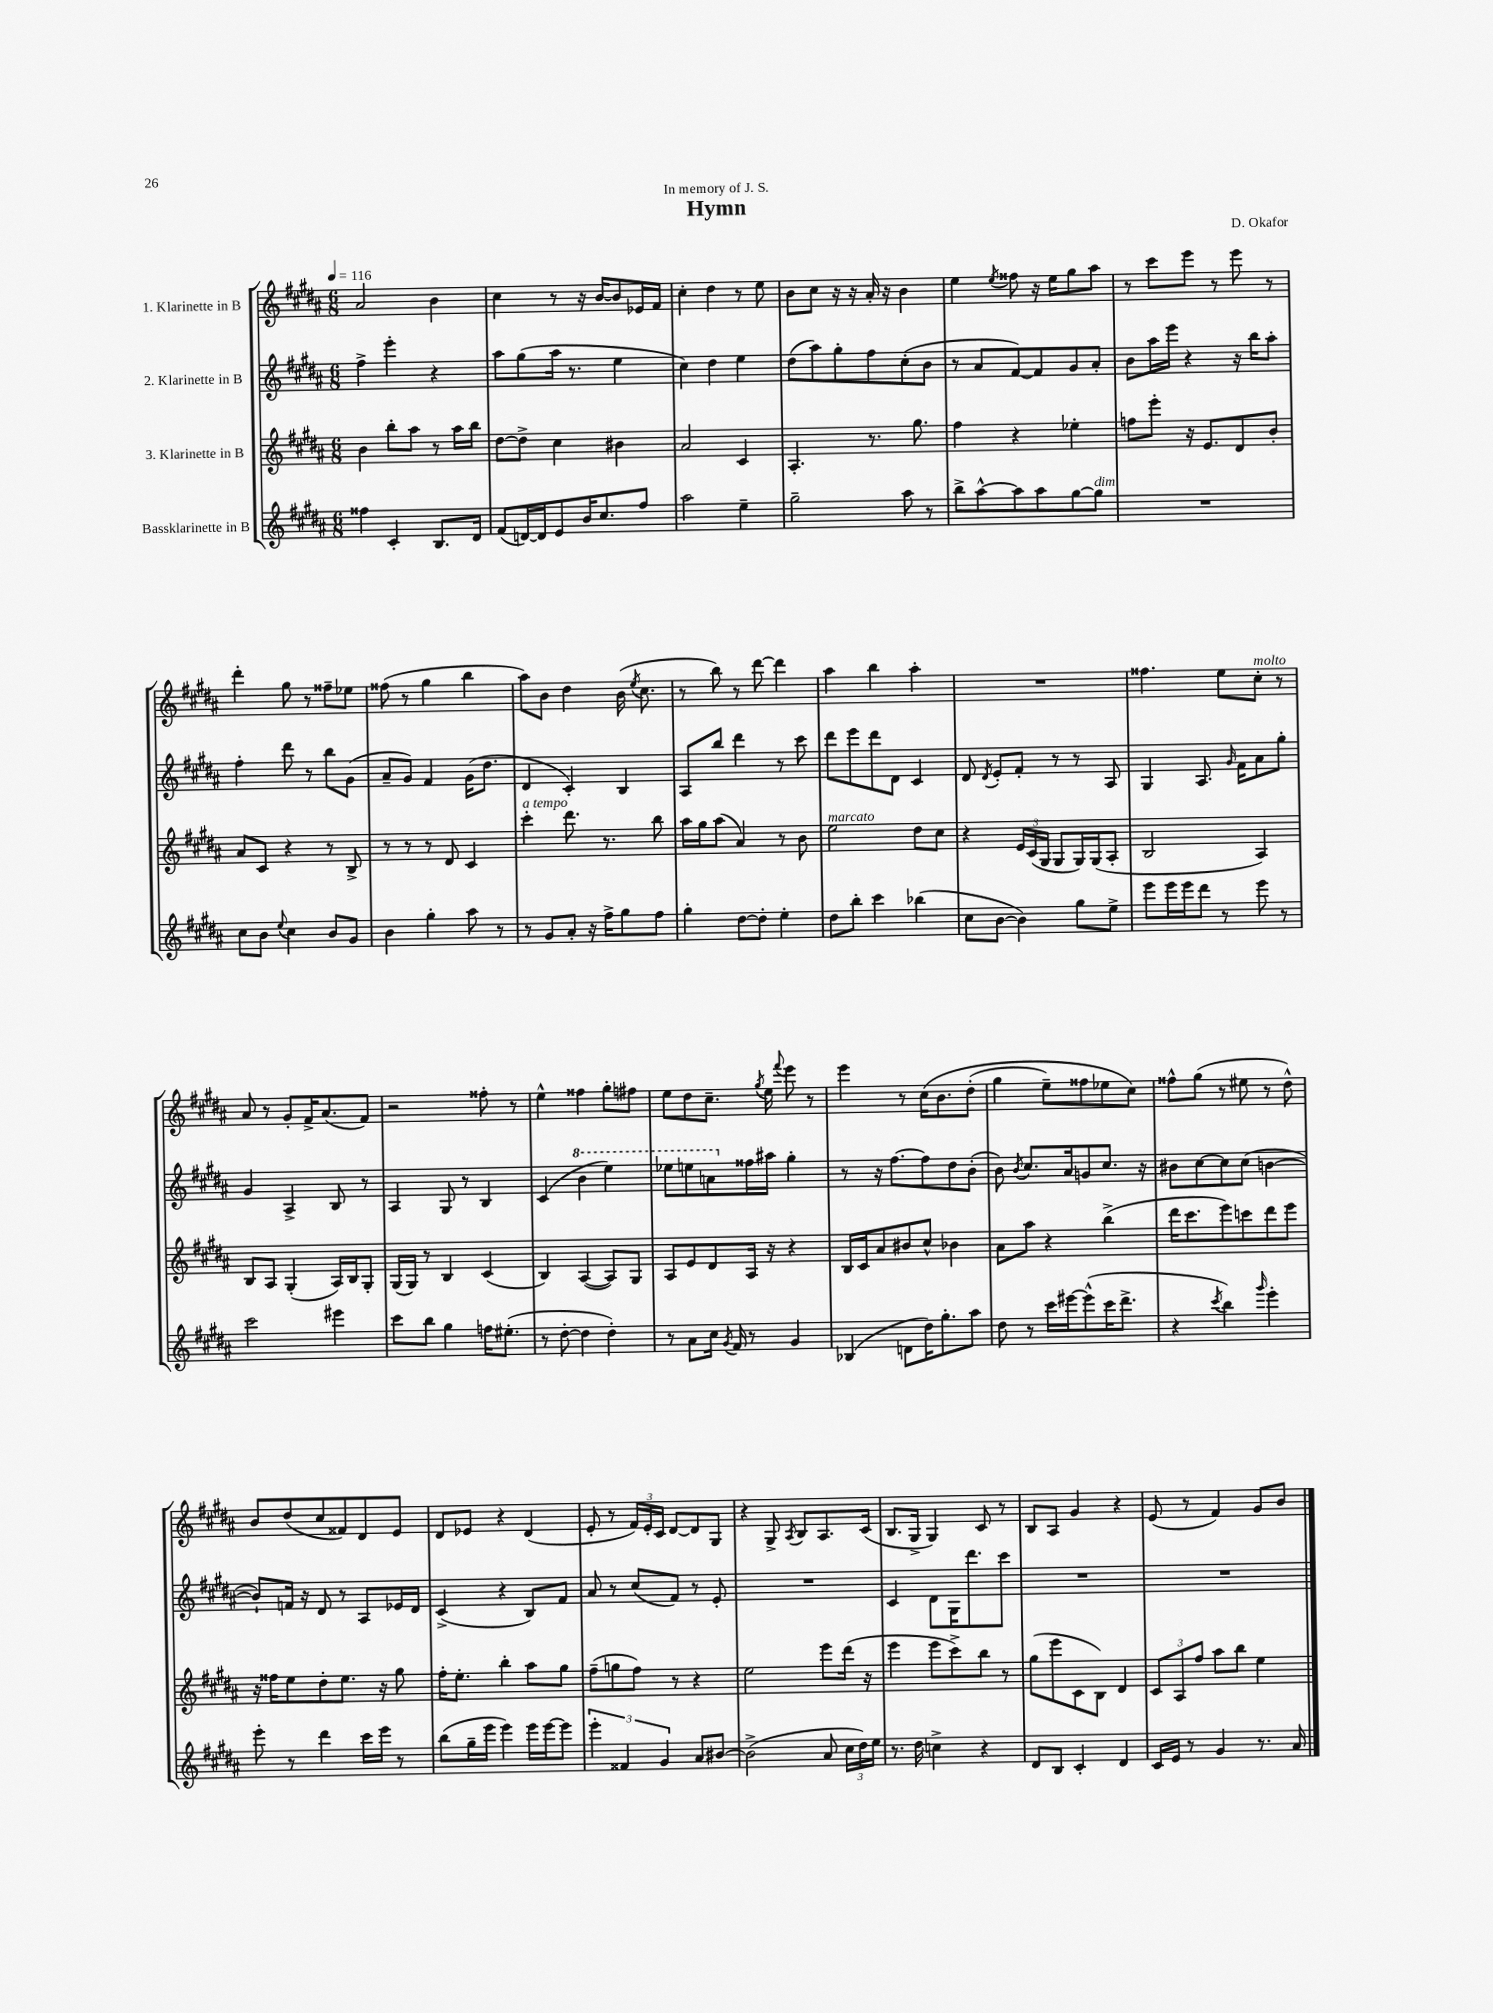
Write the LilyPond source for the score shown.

\header { title = "Hymn" composer = "D. Okafor" dedication = "In memory of J. S." }
<<
\new StaffGroup <<
\new Staff = "s0" \with { instrumentName = "1. Klarinette in B" } {
    \clef treble \key b \major \numericTimeSignature \time 6/8 \tempo 4 = 116
    \autoBeamOff ais'2 b'4 |
    cis''4 r8 r16 b'16[~ b'8 ees'16 fis'16] |
    cis''4-. dis''4 r8 e''8 |
    b'8[ cis''8] r16 r16 ais'16-. r16 b'4 |
    e''4 \acciaccatura { e''8 } fisis''8 r16 e''16[ gis''8 ais''8] |
    r8 cis'''8[ e'''8] r8 e'''8 r8 |
    dis'''4-. gis''8 r8 fisis''8[-- ees''8] |
    fisis''8( r8 gis''4 b''4 |
    ais''8[) b'8] dis''4 b'16( \acciaccatura { e''8 } cis''8. |
    r8 b''8) r8 dis'''8~ dis'''4 |
    ais''4 b''4 ais''4-. |
    R2. |
    fisis''4. e''8[ cis''8]-.^\markup { \italic "molto" } r8 |
    ais'8 r8 gis'8[-. fis'16-> ais'8.( fis'8]) |
    r2 fisis''8-. r8 |
    e''4-^ fisis''4 gis''8[-. fis''8] |
    e''8[ dis''8 cis''8.]-- \acciaccatura { gis''8 } e''16 \appoggiatura { fis'''8 } e'''8 r8 |
    e'''4 r8 cis''16[\( b'8. dis''8]-.( |
    gis''4 e''8[--) fisis''8 ees''8 cis''8]\) |
    fisis''8[-^ gis''8]( r8 eis''8 r8 dis''8-^) |
    b'8[ dis''8( cis''8 fisis'8) dis'8 e'8] |
    dis'8[ ees'8] r4 dis'4( |
    e'8-. r8 \tuplet 3/2 { fis'16[) e'16-. cis'16] } dis'8[~ dis'8 gis8] |
    r4 gis8-> \acciaccatura { ais8 } b8[ ais8. cis'16]( |
    b8.[ gis16]-> gis4) cis'8 r8 |
    b8[ ais8] gis'4 r4 |
    e'8( r8 fis'4) gis'8[ b'8] \bar "|." |
}
\new Staff = "s1" \with { instrumentName = "2. Klarinette in B" } {
    \clef treble \key b \major \numericTimeSignature \time 6/8
    \autoBeamOff fis''4-> e'''4-. r4 |
    ais''8[ gis''8( ais''16] r8. e''4 |
    cis''4) dis''4 e''4 |
    dis''8[( ais''8) gis''8-. fis''8 cis''8-.( b'8] |
    r8 ais'8[ fis'8~) fis'8 gis'8 ais'8]-. |
    b'8[ ais''16 e'''16] r4 r16 b''16[ ais''8]-. |
    fis''4-. dis'''8 r8 b''8[ gis'8]( |
    ais'8[-- gis'8]) fis'4 gis'16[( dis''8.] |
    dis'4 cis'4-.) b4 |
    ais8[ b''8] dis'''4 r8 cis'''8 |
    dis'''8[ e'''8 dis'''8 dis'8] cis'4 |
    dis'8 \acciaccatura { dis'8 } e'8[-. fis'8]-. r8 r8 ais8 |
    gis4 ais8. \grace { gis'16 } fis'16[ ais'8 gis''8]-. |
    gis'4 ais4-> b8 r8 |
    ais4 gis8 r8 b4 |
    cis'4( \ottava #1 b''4 e'''4) |
    ees'''8[ e'''8 a''8 \ottava #0 fisis''16 ais''16] gis''4-. |
    r8 r16 fis''8.[~ fis''8 dis''8 b'8]-.( |
    b'8) \acciaccatura { b'8 } cis''8.[ ais'16 g'8 cis''8.] r16 |
    bis'8[ cis''8~ cis''8 cis''8]( b'4~ |
    b'8[-!) f'16] r16 dis'8 r8 ais8[ ees'16 dis'16] |
    cis'4->( r4 b8[) fis'8] |
    ais'8 r8 cis''8[( fis'8]) r8 e'8-. |
    R2. |
    cis'4 dis'8[ gis16 dis'''8. cis'''8] |
    R2. |
    R2. \bar "|." |
}
\new Staff = "s2" \with { instrumentName = "3. Klarinette in B" } {
    \clef treble \key b \major \numericTimeSignature \time 6/8
    \autoBeamOff b'4 b''8[-. ais''8] r8 ais''16[ b''16] |
    dis''8[~ dis''8]-> cis''4 bis'4 |
    ais'2 cis'4 |
    ais4.-. r8. gis''8. |
    fis''4 r4 ees''4-. |
    f''8[ e'''8]-. r16 e'8.[ dis'8 b'8]-. |
    ais'8[ cis'8] r4 r8 b8-> |
    r8 r8 r8 dis'8 cis'4 |
    cis'''4-.^\markup { \italic "a tempo" } dis'''8. r8. b''8 |
    ais''16[ gis''16 ais''8]( ais'4) r8 b'8 |
    e''2^\markup { \italic "marcato" } dis''8[ cis''8] |
    r4 \tuplet 3/2 { e'16[ cis'16( gis16] } gis8[ gis16) gis16( ais8]-. |
    b2 ais4) |
    b8[ ais8] gis4-.( ais16[) b16 gis8]-. |
    gis16[( gis16]) r8 b4 cis'4( |
    b4) ais4~( ais8[) gis8] |
    ais8[ e'8 dis'8 ais16] r16 r4 |
    b16[ cis'16 ais'8 bis'8 cis''8]-^ bes'4 |
    ais'8[ ais''8] r4 b''4->( |
    dis'''16[ cis'''8. e'''8) c'''8 dis'''8 e'''8] |
    r16 fisis''16[ e''8 dis''8-. e''8.] r16 gis''8 |
    fis''16[-. e''8.]-. b''4-. ais''8[ gis''8] |
    fis''8[--( g''8 fis''8]) r8 r4 |
    e''2 e'''8[ dis'''16]( r16 |
    e'''4 e'''8[ cis'''8->) b''8] r8 |
    gis''8[( e'''8 cis'8 b8]) dis'4 |
    \tuplet 3/2 { cis'8[ ais8 fis''8] } ais''8[ b''8] e''4 \bar "|." |
}
\new Staff = "s3" \with { instrumentName = "Bassklarinette in B" } {
    \clef treble \key b \major \numericTimeSignature \time 6/8
    \autoBeamOff fisis''4 cis'4-. b8.[ dis'16] |
    fis'8[( d'16~) d'16 e'8 b'16 cis''8. fis''8] |
    ais''2 e''4-- |
    gis''2-- ais''8 r8 |
    b''8[-> ais''8~-^ ais''8 ais''8 gis''8~ gis''8]^\markup { \italic "dim." } |
    R2. |
    cis''8[ b'8] \appoggiatura { e''8 } cis''4 b'8[ gis'8] |
    b'4 gis''4-. ais''8 r8 |
    r8 gis'8[ ais'8]-. r16 fis''16[-> gis''8 fis''8] |
    gis''4-. dis''8[~ dis''8]-. e''4-. |
    dis''8[ b''8]-. cis'''4 bes''4( |
    cis''8[ b'8]~ b'4) gis''8[ e''8]-> |
    e'''8[ e'''16 e'''16 dis'''8] r8 e'''8 r8 |
    cis'''2 eis'''4 |
    cis'''8[ b''8] gis''4 f''16[ eis''8.]-.( |
    r8 dis''8~-. dis''4 dis''4-.) |
    r8 ais'8[ cis''16] \acciaccatura { gis'8 } fis'16 r8 gis'4 |
    bes4( d'8[ dis''16) gis''8.-. ais''8] |
    dis''8 r8 cis'''16[ eis'''16~ eis'''8-^( cis'''16 dis'''8.]-> |
    r4 \acciaccatura { cis'''8 } b''4) \grace { gis'''16 } e'''4-. |
    e'''8-. r8 dis'''4 cis'''16[ e'''16] r8 |
    b''8[( gis''16-- e'''16] e'''4) e'''16[ e'''16~ e'''8] |
    \tuplet 3/2 { e'''4-. fisis'4 gis'4 } ais'8[ bis'8]~ |
    bis'2->( ais'8 \tuplet 3/2 { cis''16[ dis''16) e''16] } |
    r8. dis''16 c''4-> r4 |
    dis'8[ b8] cis'4-. dis'4 |
    cis'16[ e'16] r8 gis'4 r8. ais'16 \bar "|." |
}
>>
>>
\layout { \context { \Score \remove "Bar_number_engraver" } }
